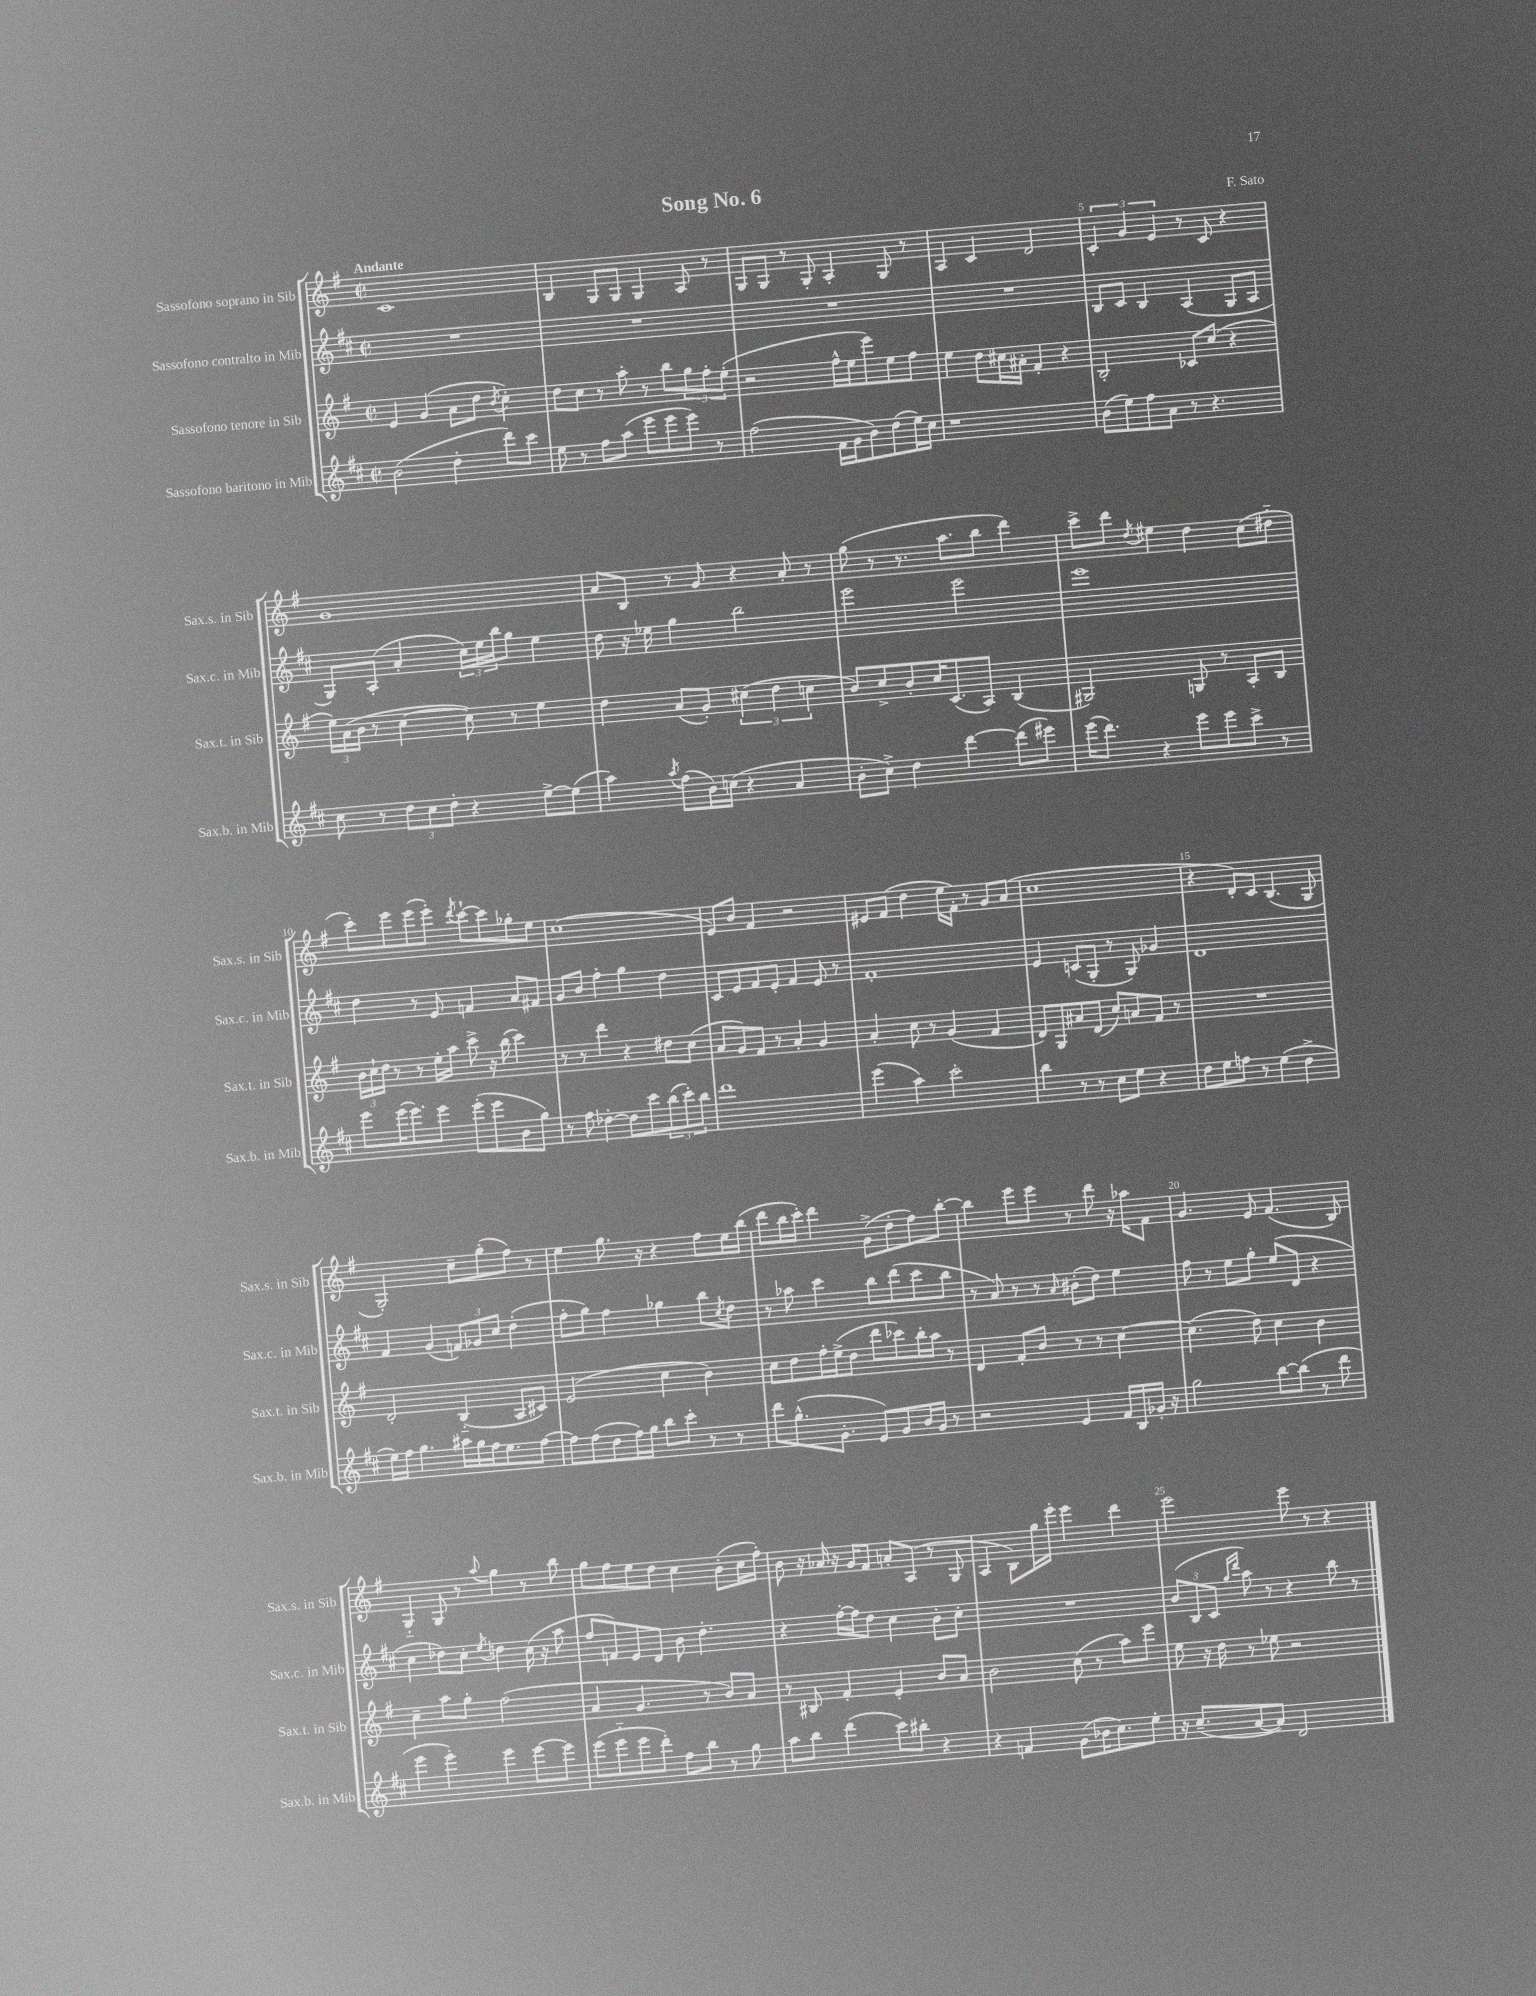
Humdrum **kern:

**kern	**kern	**kern	**kern
*staff4	*staff3	*staff2	*staff1
*clefG2	*clefG2	*clefG2	*clefG2
*k[f#c#]	*k[f#]	*k[f#c#]	*k[f#]
*M2/2	*M2/2	*M2/2	*M2/2
*met(c|)	*met(c|)	*met(c|)	*met(c|)
(2b	4e	1r	1c
.	(4g	.	.
4dd'	8a	.	.
.	8dd	.	.
.	8qb	.	.
8ddd)	4cc')	.	.
8ccc#	.	.	.
=	=	=	=
8ee	8dd	1r	4B
8r	8cc	.	.
8ff#	8r	.	8G
(8aa	8aa'	.	8G
8eee	8r	.	4G
8eee	8bb	.	.
8eee)	12gg	.	8A
.	12ff#'	.	.
8r	.	.	8r
.	(12ee'	.	.
=	=	=	=
(2ff#	2r	1r	8G
.	.	.	8G
.	.	.	8r
.	.	.	8G'
16f#	16ff#^^	.	4A'
16g	16ee	.	.
8b)	8eee)	.	.
(8dd	8ee	.	8G
16ee)	8ff#	.	8r
16cc#	.	.	.
=	=	=	=
1r	4ee	1r	4A
.	8dd	.	4c
.	16cc#	.	.
.	16a#'	.	.
.	4f#'	.	2d
.	4r	.	.
=	=	=	=
(8b	2B'	8B	6c'
8ee)	.	8c#	.
.	.	.	6g
8ff#	.	4B	.
.	.	.	6e
8a	.	.	.
8r	8c-	(4A	8r
4.r	(8cc	.	8c
.	4r	8G	4r
.	.	8A	.
=	=	=	=
8cc#	24ee)	8G)	1g
.	(24a	.	.
.	24b	.	.
8r	8r	(8A'	.
12dd	[4cc	4a'	.
12cc#	.	.	.
12dd'	.	.	.
4r	8cc])	24cc#)	.
.	.	24ee	.
.	.	24bb	.
.	8r	8gg	.
[8ee^	4ee	4ee	.
(8ee]	.	.	.
=	=	=	=
4aa)	4dd	8dd	8a
.	.	16r	8B
.	.	16ee-	.
8qaa	.	.	.
(8ff#	(8a	4gg	8r
16b)	8g')	.	8g
(16cc	.	.	.
4r	(6cc#	2bb	4r
.	6dd	.	.
4a	.	.	8a'
.	6cc	.	.
.	.	.	8r
=	=	=	=
8b'	8b)	2eee	(8gg
8cc#^)	8cc^	.	8r
4dd	8b'	.	8.r
.	16cc	.	.
.	(8.c	.	8.aa
[4ddd	.	2eee	.
.	8A)	.	8bb
(8ddd]	(4B	.	4ddd)
8eee#)	.	.	.
=	=	=	=
(16eee	2G#)	1eee	8ccc^
8.ddd)	.	.	.
.	.	.	8ddd
.	.	.	8qdd
4r	.	.	4ee#
8eee	8G	.	4dd
8eee	8r	.	.
8ccc#^	8A'	.	(8cc
8r	8B	.	8dd#'~
=	=	=	=
8eee	24b	4dd	8ccc')
.	24cc`	.	.
.	24dd	.	.
(16eee	8r	.	8eee
8.eee)	.	.	.
.	8r	8r	(8eee
8eee	16ee'	8e	8eee')
.	16aa	.	.
.	.	.	8qddd
(8eee'	8ccc^	4f	[8ccc`
8eee	16r	.	8ccc]
.	(16bb	.	.
8b	4ccc)	8a	8gg-'
8gg)	.	8f#	8ee
=	=	=	=
8r	8r	8g	(1cc
8ff#	8r	8b	.
[4dd-'	4ddd	4ff#'	.
8dd-]	4r	4gg	.
8ccc#	.	.	.
(12bb	8dd#	4dd	.
12ccc#')	.	.	.
.	(8cc	.	.
12bb	.	.	.
=	=	=	=
1ddd	8a	8c#	8e)
.	8g)	8e	8b
.	8f#	8f#	4f#
.	8r	8e'	.
.	4a'	4f#	2r
.	4g	8e	.
.	.	8r	.
=	=	=	=
(4eee	4a'	1f#'	8e#
.	.	.	(8f#
4aa)	8cc	.	4dd
.	8r	.	.
2ccc#'	(4g	.	16ee
.	.	.	16f#')
.	.	.	8r
.	4f#	.	8g
.	.	.	(8a
=	=	=	=
4bb	8d)	4e	1cc
.	8G	.	.
8r	8a#	(8c	.
8r	(8d	8G'	.
8cc#	8cc)	8r	.
8ee	8a	8G)	.
4r	8f#	4g-	.
.	8r	.	.
=	=	=	=
8dd	1r	1d	4r
8ee	.	.	.
8ff	.	.	8d')
8r	.	.	8c
(4ee	.	.	(4.B
4dd^	.	.	.
.	.	.	8G
=	=	=	=
16ee)	2d'	4f#	2G')
16ff#	.	.	.
4.gg	.	.	.
.	.	(4g	.
16aa#	(4B'~	12f)	8cc~
16gg	.	.	.
.	.	12g-	.
16ff#	.	.	(8gg'
.	.	12cc#	.
8.ee	.	.	.
.	8A	(4dd'	8ff#)
[8ff#	8c#)	.	8r
=	=	=	=
8ff#]	(2e	8ff#'	4ee
(8ff#	.	8gg)	.
8dd	.	4ff#	8.gg
16ff#)	.	.	.
16gg	.	.	16r
8bb	4cc	4gg-	4r
8ccc#'	.	.	.
8r	4b)	8bb	8ff#
.	.	8qcc#	.
8r	.	8dd	16ee
.	.	.	(16bb
=	=	=	=
8ddd	8cc	8r	8ddd
(8.gg^^	8dd	8aa-	16bb
.	.	.	16ccc')
.	16ff#'	4ccc#	4ddd
8.g'	(16ee^	.	.
.	8dd	.	.
8e)	8ddd	8bb	(8g^
8g	8ccc-)	(8ddd	8dd'
16b	16bb'	8ccc#	8ff#)
16g	16aa	.	.
8r	8r	8bb	[8bb'
=	=	=	=
2r	4d	8r	4bb]
.	.	8a)	.
.	8f#'	8r	8eee
.	8b	8r	8eee
.	.	16qqa	.
4e	8r	(8b#'	8r
.	8r	8dd)	8ddd
16f#	[4cc	4ee	16r
16B	.	.	16aa-
16g-'	.	.	8f#
16r	.	.	.
=	=	=	=
2gg	(4.cc]	8ff#	4.g
.	.	8r	.
.	.	8ee	.
.	8dd)	8gg'	8e
[8bb	4cc	(8ee	(4.f#
(8bb]	.	8d	.
8r	4b	4r	.
8ddd	.	.	8B)
=	=	=	=
4eee	4cc~	4cc#	4G'~
4eee')	8aa	8dd-)	8G
.	8gg'	8cc#'	8r
.	.	8qee	8qqaa
4eee	(2ff#	4dd	4gg
[8eee	.	(16cc#	8r
.	.	16r	.
8eee]	.	8aa	8bb
=	=	=	=
(8eee	4a	8ff#	8gg
8eee'~	.	8f)	8ff#
8eee	4.g	8e	8ee
8ddd')	.	8d	8dd
8ff#	.	8b	4cc
8bb	8r	4.dd'	.
8r	8b)	.	(8b'
8gg	8a	.	16cc
.	.	.	16ff#')
=	=	=	=
8aa	8r	4r	8b
8bb	8B#	.	16r
.	.	.	16a-
(4ddd	4f#'	[16ff#'	16r
.	.	16ff#]	16g
.	.	8dd	8f#
8ccc#)	4e'	4cc#	8a'
8bb#'	.	.	(8A
4r	8b	8b'	8r
.	8a	8cc#'	8G
=	=	=	=
4r	2b	1r	4A
4f	.	.	8B)
.	.	.	16gg
.	.	.	16eee'
(8g	(8cc	.	4eee
16b-	8r	.	.
8.cc#)	.	.	.
.	8aa)	.	4ddd
8ee'	8eee	.	.
=	=	=	=
16r	8ee	(12b	2eee
(8.cc#~	.	.	.
.	.	12B	.
.	16r	.	.
.	.	12c#	.
.	16dd	.	.
.	.	16qqgg	.
.	.	16qqddd	.
[8a	8r	8aa)	.
8a])	8ee-	8r	.
2d	2r	4r	8eee
.	.	.	8r
.	.	8bb	4r
.	.	8r	.
==	==	==	==
*-	*-	*-	*-
